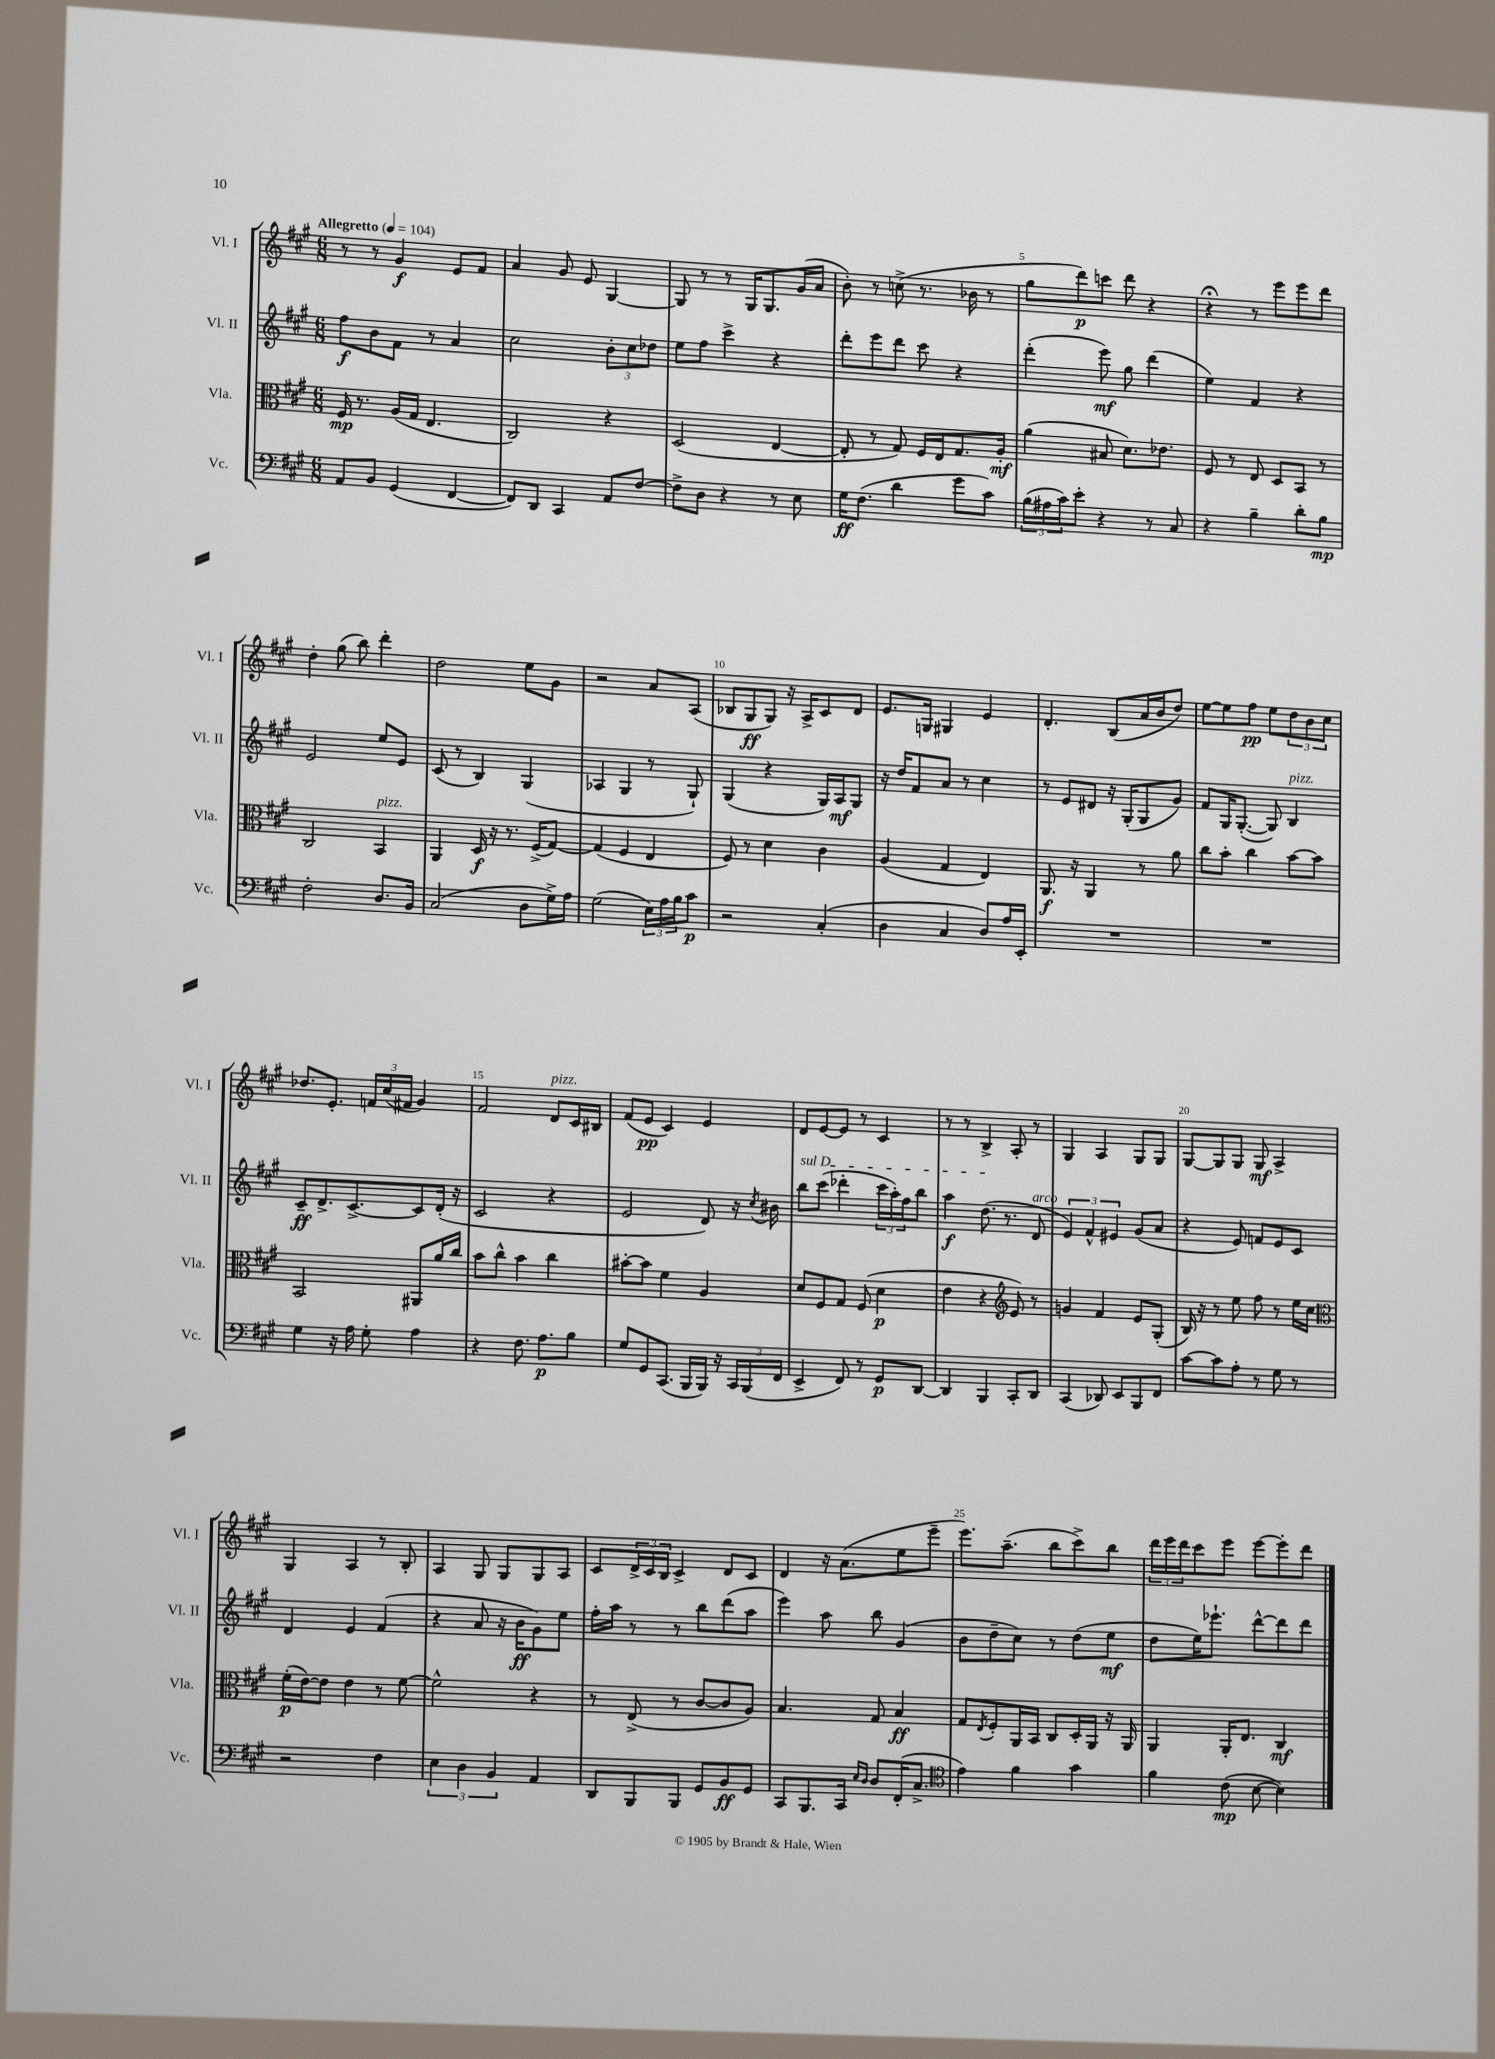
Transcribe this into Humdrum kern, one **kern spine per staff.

**kern	**dynam	**kern	**dynam	**kern	**dynam	**kern	**dynam
*part4	*part4	*part3	*part3	*part2	*part2	*part1	*part1
*staff4	*staff4	*staff3	*staff3	*staff2	*staff2	*staff1	*staff1
*I"Vc.	*	*I"Vla.	*	*I"Vl. II	*	*I"Vl. I	*
*I'Vc.	*	*I'Vla.	*	*I'Vl. II	*	*I'Vl. I	*
*clefF4	*	*clefC3	*	*clefG2	*	*clefG2	*
*k[f#c#g#]	*	*k[f#c#g#]	*	*k[f#c#g#]	*	*k[f#c#g#]	*
*M6/8	*	*M6/8	*	*M6/8	*	*M6/8	*
*MM104	*	*MM104	*	*MM104	*	*MM104	*
=1	=1	=1	=1	=1	=1	=1	=1
!	!	!	!	!	!	!LO:TX:a:B:t=Allegretto	!
8AA/L	.	16F#/	mp	8ff#\L	f	8r	.
.	.	8.r	.	.	.	.	.
8BB/J	.	.	.	8b\	.	8r	.
(4GG#/	.	(16A/LL	.	8f#\J	.	4g#/	f
.	.	16G#/JJ	.	.	.	.	.
.	.	4.E/	.	8r	.	.	.
[4FF#/	.	.	.	4a/	.	8e/L	.
.	.	.	.	.	.	8f#/J	.
=2	=2	=2	=2	=2	=2	=2	=2
8FF#/L])	.	2C#/)	.	2cc#\	.	4a/	.
8DD/J	.	.	.	.	.	.	.
4CC#/	.	.	.	.	.	8g#/	.
.	.	.	.	.	.	8e/	.
8AA/L	.	4r	.	12b'\L	.	[4G#/	.
.	.	.	.	12cc#\	.	.	.
[8F#/J	.	.	.	.	.	.	.
.	.	.	.	12dd-X\J	.	.	.
=3	=3	=3	=3	=3	=3	=3	=3
8F#^\L]	.	(2D/	.	8ee\L	.	8G#/]	.
8D\J	.	.	.	8ff#\J	.	8r	.
4r	.	.	.	4ccc#^\	.	8r	.
.	.	.	.	.	.	16G#/KL	.
.	.	.	.	.	.	8.G#/	.
8r	.	[4E/	.	4r	.	.	.
8E\	.	.	.	.	.	(16g#/L	.
.	.	.	.	.	.	16a/JJ	.
=4	=4	=4	=4	=4	=4	=4	=4
16G#\KL	ff	8E'/]	.	8ddd'\L	.	8b'\)	.
(8.F#\J	.	.	.	.	.	.	.
.	.	8r	.	8eee\	.	8r	.
4d\	.	8G#/)	.	8ddd\J	.	(8ccn^\	.
.	.	16F#/LL	.	8ccc#\	.	8.r	.
.	.	16E/J	.	.	.	.	.
8g#\L	.	8.G#/	.	4r	.	.	.
.	.	.	.	.	.	16b-X\	.
8c#\J)	.	.	.	.	.	8r	.
.	.	16A'/Jk	mf	.	.	.	.
=5	=5	=5	=5	=5	=5	=5	=5
(24B\LL	.	(4a\	.	(4ddd'\	.	8gg#\L	.
24A#X\	.	.	.	.	.	.	.
24c#\J)	.	.	.	.	.	.	.
8e'\J	.	.	.	.	.	8ddd\)	p
4r	.	8B#X/	.	8eee\)	mf	8cccn\J	.
.	.	8.d\L)	.	8gg#\	.	8ddd\	.
8r	.	.	.	(4ddd\	.	4r	.
.	.	8.e-X\J	.	.	.	.	.
8C#/	.	.	.	.	.	.	.
=6	=6	=6	=6	=6	=6	=6	=6
4r	.	8F#/	.	4ee\)	.	4r;<	.
.	.	8r	.	.	.	.	.
4B~\	.	8E/	.	4f#/	.	8r	.
.	.	8D/L	.	.	.	8eee\L	.
8d'\L	.	8BB/J	.	4r	.	8eee\	.
8B\J	mp	8r	.	.	.	8ddd\J	.
!!LO:LB:g=z
=7	=7	=7	=7	=7	=7	=7	=7
2F#'\	.	2C#/	.	2e/	.	4dd'\	.
.	.	.	.	.	.	(8gg#\	.
.	.	.	.	.	.	8bb\)	.
!	!	!LO:TX:a:i:t=pizz.	!	!	!	!	!
8.D/L	.	4BB/	.	8ee/L	.	4ddd'\	.
.	.	.	.	8e/J	.	.	.
16BB/Jk	.	.	.	.	.	.	.
=8	=8	=8	=8	=8	=8	=8	=8
(2C#/	.	4AA/	.	(8c#/	.	2dd\	.
.	.	.	.	8r	.	.	.
.	.	16D/	f	4B/)	.	.	.
.	.	16r	.	.	.	.	.
.	.	8.r	.	.	.	.	.
8D\L	.	.	.	(4G#/	.	8ee\L	.
.	.	(16F#^/KL	.	.	.	.	.
16G#^\L)	.	[8G#/J)	.	.	.	8g#\J	.
16A\JJ	.	.	.	.	.	.	.
=9	=9	=9	=9	=9	=9	=9	=9
(2G#\	.	(4G#/]	.	4A-X/	.	2r	.
.	.	4F#/	.	4G#/	.	.	.
24E\LL)	.	4E/	.	8r	.	8a/L	.
24A\	.	.	.	.	.	.	.
24B\J	.	.	.	.	.	.	.
8c#\J	p	.	.	8G#`/)	.	(8A/J	.
=10	=10	=10	=10	=10	=10	=10	=10
2r	.	8F#/)	.	(4G#/	.	8B-X/L	.
.	.	8r	.	.	.	8G#/	ff
.	.	4d\	.	4r	.	8G#/J)	.
.	.	.	.	.	.	16r	.
.	.	.	.	.	.	16A^/KL	.
(4C#'/	.	4c#\	.	16G#/LL)	.	8c#/	.
.	.	.	.	16A/J	mf	.	.
.	.	.	.	8G#/J	.	8d/J	.
=11	=11	=11	=11	=11	=11	=11	=11
4D\	.	(4A/	.	16r	.	8.e/L	.
.	.	.	.	16dd/KL	.	.	.
.	.	.	.	8f#/	.	.	.
.	.	.	.	.	.	16Gn/Jk	.
4C#/	.	4G#/	.	8a/J	.	4G#X/	.
.	.	.	.	8r	.	.	.
8D/L)	.	4E/)	.	4cc#\	.	4e/	.
16A/L	.	.	.	.	.	.	.
16EE'/JJ	.	.	.	.	.	.	.
=12	=12	=12	=12	=12	=12	=12	=12
2.r	.	8.AA/	f	8r	.	4.d'/	.
.	.	.	.	8e/L	.	.	.
.	.	16r	.	.	.	.	.
.	.	4AA/	.	8d#X/J	.	.	.
.	.	.	.	16r	.	(8B/L	.
.	.	.	.	(16G#'/KL	.	.	.
.	.	8r	.	8G#/	.	16a/L	.
.	.	.	.	.	.	16b/J	.
.	.	8a\	.	8g#/J)	.	8dd/J)	.
=13	=13	=13	=13	=13	=13	=13	=13
2.r	.	8cc#\L	.	8f#/L	.	[8ee\L	.
.	.	8b'\J	.	16G#/K	.	8ee\]	.
.	.	.	.	([8.G#'/J	.	.	.
.	.	4cc#\	.	.	.	8ff#\J	pp
.	.	.	.	8G#/])	.	8ee\L	.
!	!	!	!	!LO:TX:a:i:t=pizz.	!	!	!
.	.	[8b\L	.	4B/	.	12dd\	.
.	.	.	.	.	.	12b\	.
.	.	8b\J]	.	.	.	.	.
.	.	.	.	.	.	12cc#\J	.
!!LO:LB:g=z
=14	=14	=14	=14	=14	=14	=14	=14
4G#\	.	2BB/	.	8c#~/L	ff	8.dd-X/L	.
.	.	.	.	8.d^/	.	.	.
.	.	.	.	.	.	8.e'/J	.
16r	.	.	.	.	.	.	.
16A\	.	.	.	[8.c#^/	.	.	.
8G#'\	.	.	.	.	.	24fn/LL	.
.	.	.	.	.	.	(24cc#/	.
.	.	.	.	.	.	24f#X/JJ	.
4A\	.	8AA#X/L	.	8c#/]	.	4g#/)	.
.	.	16a/L	.	(16d'/Jk	.	.	.
.	.	16cc#/JJ	.	16r	.	.	.
=15	=15	=15	=15	=15	=15	=15	=15
4r	.	8b\L	.	2c#/	.	2f#/	.
.	.	8cc#^^\J	.	.	.	.	.
8.F#\	.	4b\	.	.	.	.	.
8.A\L	p	.	.	.	.	.	.
!	!	!	!	!	!	!LO:TX:a:i:t=pizz.	!
.	.	4cc#\	.	4r	.	8d/L	.
8B\J	.	.	.	.	.	16c#/L	.
.	.	.	.	.	.	16B#X/JJ	.
=16	=16	=16	=16	=16	=16	=16	=16
8G#/L	.	[8b#X'\L	.	2e/	.	(8f#/L	.
8GG#/	.	8b#\J]	.	.	.	8e/J	pp
(8.CC#/J	.	4f#\	.	.	.	4c#/)	.
16BBB/LL	.	.	.	.	.	.	.
16BBB/JJ)	.	4A/	.	8d/)	.	4e/	.
16r	.	.	.	.	.	.	.
24CC#/LL	.	.	.	16r	.	.	.
(24BBB/	.	.	.	.	.	.	.
.	.	.	.	8qcc#/	.	.	.
.	.	.	.	16b#X\	.	.	.
24FF#/JJ	.	.	.	.	.	.	.
=17	=17	=17	=17	=17	=17	=17	=17
!	!	!	!	!LO:TX:a:i:t=sul D	!	!	!
4EE^/	.	8d/L	.	8bb\L	.	8d/L	.
.	.	8F#/	.	(8ccc#\J	.	[8e/	.
8FF#/)	.	8G#/J	.	4ddd-X'\	.	8e/J]	.
8r	.	(8F#/	.	.	.	8r	.
8GG#/L	p	4d\	p	24ccc#\LL	.	4c#/	.
.	.	.	.	24aa'\)	.	.	.
.	.	.	.	24ff#\J	.	.	.
[8DD/J	.	.	.	8bb\J	.	.	.
=18	=18	=18	=18	=18	=18	=18	=18
4DD/]	.	4e\	.	4aa\	f	8r	.
.	.	.	.	.	.	8r	.
4BBB/	.	4r	.	(8.dd\	.	4B^/	.
.	.	.	.	8.r	.	.	.
*	*	*clefG2	*	*	*	*	*
8CC#'/L	.	8e/)	.	.	.	8A'/	.
!	!	!	!	!LO:TX:a:i:t=arco	!	!	!
8DD/J	.	8r	.	8d/	.	8r	.
=19	=19	=19	=19	=19	=19	=19	=19
(4CC#/	.	4gn/	.	6e/)	.	4G#/	.
.	.	.	.	6f#^^/	.	.	.
8DD-X/)	.	4f#/	.	.	.	4A/	.
.	.	.	.	6e#X/	.	.	.
8EE/L	.	.	.	.	.	.	.
8BBB/	.	8e/L	.	(8g#/L	.	8G#/L	.
8FF#/J	.	(8G#'/J	.	8a/J	.	8G#/J	.
=20	=20	=20	=20	=20	=20	=20	=20
[8c#\L	.	16B/)	.	4r	.	[8G#/L	.
.	.	16r	.	.	.	.	.
8c#\]	.	8r	.	.	.	8G#/]	.
8A'\J	.	8ee\	.	8e/)	.	8G#/J	.
8r	.	8ff#\	.	8fn/L	.	8G#/	mf
8G#\	.	8r	.	8e/	.	4A^/	.
8r	.	16ee\LL	.	8c#/J	.	.	.
.	.	16cc#\JJ	.	.	.	.	.
!!LO:LB:g=z
=21	=21	=21	=21	=21	=21	=21	=21
*	*	*clefC3	*	*	*	*	*
2r	.	(16f#'\LL	p	4d/	.	4G#/	.
.	.	[16e\J)	.	.	.	.	.
.	.	8e\J]	.	.	.	.	.
.	.	4e\	.	4e/	.	4A/	.
4F#\	.	8r	.	(4f#/	.	8r	.
.	.	[8f#\	.	.	.	8B'/	.
=22	=22	=22	=22	=22	=22	=22	=22
6E\	.	2f#^^\]	.	4r	.	4A/	.
6D\	.	.	.	.	.	.	.
.	.	.	.	8a/	.	8G#/	.
6BB/	.	.	.	.	.	.	.
.	.	.	.	16r	.	8G#/L	.
.	.	.	.	16b\KL	ff	.	.
4AA/	.	4r	.	8g#\)	.	8G#/	.
.	.	.	.	8ee\J	.	8A/J	.
=23	=23	=23	=23	=23	=23	=23	=23
8DD/L	.	8r	.	16ff#'\LL	.	8c#/L	.
.	.	.	.	16aa\JJ	.	.	.
8BBB/	.	(8E^/	.	8r	.	24d^/L	.
.	.	.	.	.	.	24c#/	.
.	.	.	.	.	.	24B/JJ	.
8BBB/J	.	8r	.	8r	.	4c#^/	.
8GG#/L	.	[8c#/L	.	8bb\L	.	.	.
8BB/	ff	8c#/]	.	(8ddd\	.	8d/L	.
8GG#/J	.	8A/J)	.	8aa\J	.	8c#/J	.
=24	=24	=24	=24	=24	=24	=24	=24
8CC#/L	.	4.B/	.	4eee\)	.	4d/	.
8.BBB/	.	.	.	.	.	.	.
.	.	.	.	8aa\	.	16r	.
16CC#/Jk	.	.	.	.	.	(8.a\L	.
16qqE/LL	.	.	.	.	.	.	.
16qqD/JJ	.	.	.	.	.	.	.
8D/L	.	8G#/	.	8bb\	.	.	.
(16FF#'/K	.	4B/	ff	(4g#/	.	8ee\	.
8.C#^/J	.	.	.	.	.	.	.
.	.	.	.	.	.	8eee~\J	.
=25	=25	=25	=25	=25	=25	=25	=25
*clefC4	*	*	*	*	*	*	*
4e\)	.	8G#/L	.	8b\L	.	8.eee\L)	.
.	.	8qE/	.	.	.	.	.
.	.	8F#'/	.	8dd~\	.	.	.
.	.	.	.	.	.	(8.aa~\J	.
4f#\	.	16AA/L	.	8cc#\J)	.	.	.
.	.	16BB/JJ	.	.	.	.	.
.	.	8C#/L	.	8r	.	8bb\L	.
4g#\	.	16D'/L	.	(8dd\L	.	8ccc#^\)	.
.	.	16AA/JJ	.	.	.	.	.
.	.	16r	.	8ee\J	mf	8bb\J	.
.	.	16AA/	.	.	.	.	.
=26	=26	=26	=26	=26	=26	=26	=26
4f#\	.	4AA/	.	8dd\L	.	24ddd\LL	.
.	.	.	.	.	.	24eee\	.
.	.	.	.	.	.	24ddd\J	.
.	.	.	.	16ee\K)	.	8ccc#\	.
.	.	.	.	8.eee-X`\J	.	.	.
(8c#\	mp	16AA'/KL	.	.	.	8eee\J	.
.	.	8.E/J	.	.	.	.	.
[8B\	.	.	.	[8ddd^^\L	.	[8eee\L	.
4B\])	.	4C#/	mf	8ddd\]	.	8eee'\]	.
.	.	.	.	8ddd\J	.	8ddd\J	.
==	==	==	==	==	==	==	==
*-	*-	*-	*-	*-	*-	*-	*-
